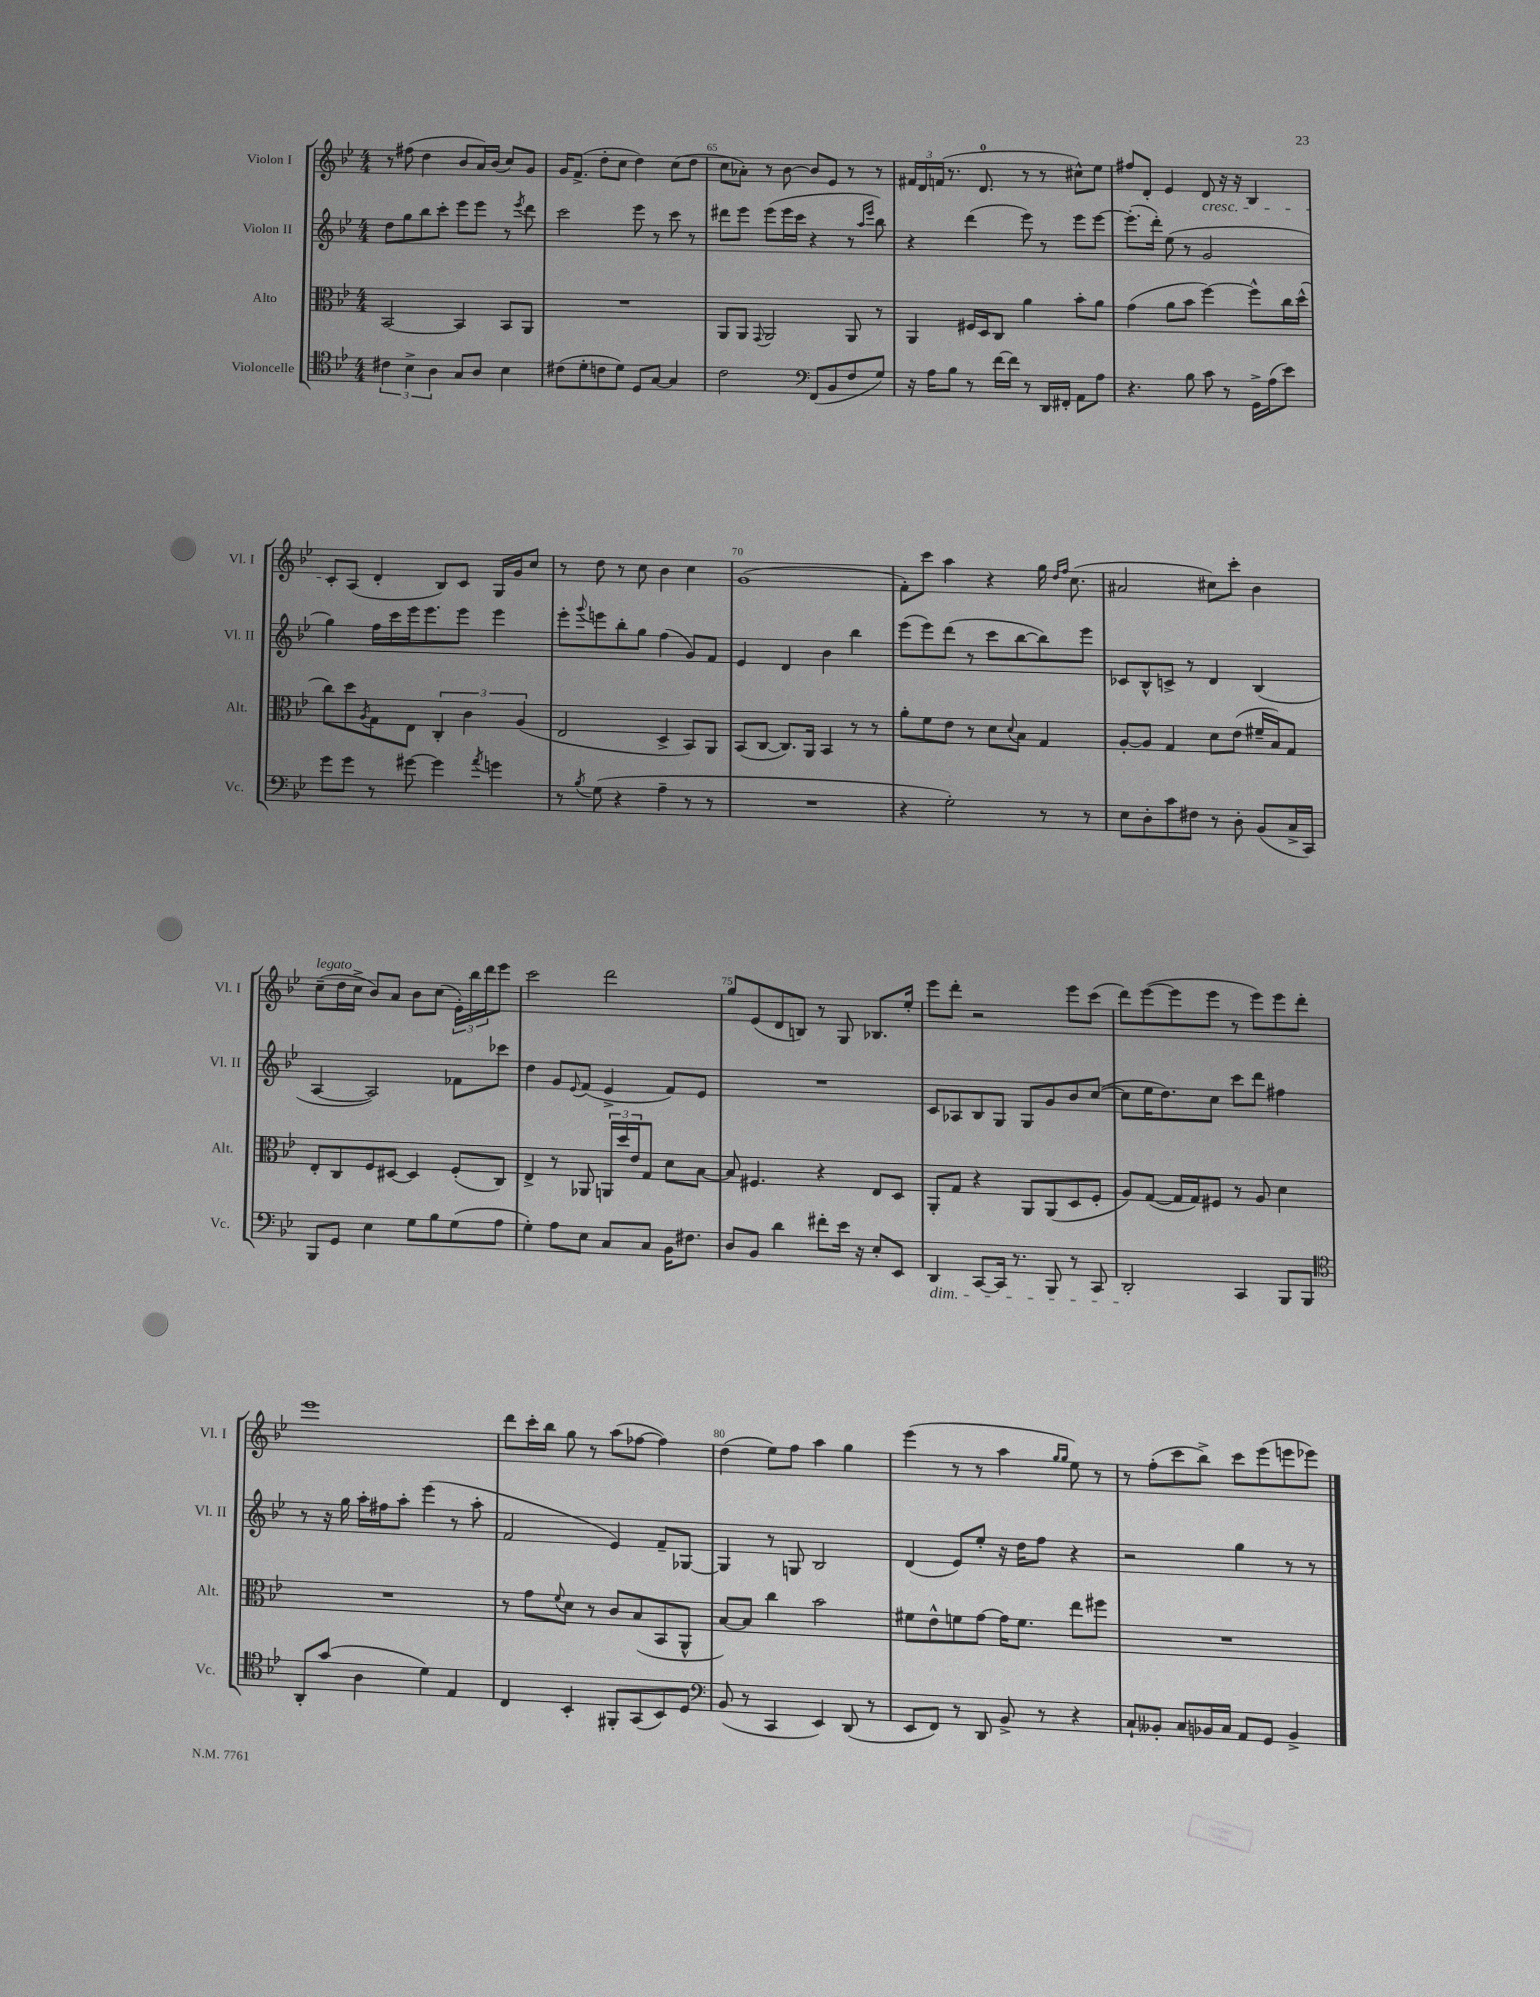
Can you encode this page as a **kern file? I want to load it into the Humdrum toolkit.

**kern	**kern	**kern	**kern
*part4	*part3	*part2	*part1
*staff4	*staff3	*staff2	*staff1
*I"Violoncelle	*I"Alto	*I"Violon II	*I"Violon I
*I'Vc.	*I'Alt.	*I'Vl. II	*I'Vl. I
*clefC4	*clefC3	*clefG2	*clefG2
*k[b-e-]	*k[b-e-]	*k[b-e-]	*k[b-e-]
*M4/4	*M4/4	*M4/4	*M4/4
=63	=63	=63	=63
6c#X\	[2BB-/	8dd\L	8r
.	.	8gg\	(8ff#X\
6B-^\	.	.	.
.	.	8bb-\	4dd\
6A\	.	.	.
.	.	8ccc'\J	.
8G/L	4BB-/]	8eee-\L	8b-/L
8A/J	.	8eee-\J	16a/L)
.	.	.	(16b-/JJ
4B-\	8BB-/L	8r	8cc/L)
.	.	8qeee-/	.
.	8AA/J	8ddd\	8g/J
=64	=64	=64	=64
(8c#X\L	1r	2ccc\	16g/KL
.	.	.	(8.f^/J
8d'\	.	.	.
8cn\	.	.	8dd'\L
8d\J)	.	.	8cc\J
8D/L	.	8eee-\	4dd\)
[8G/J	.	8r	.
4G/]	.	8ccc\	(8cc\L
.	.	8r	8dd\J
=65	=65	=65	=65
2c\	8AA/L	8ddd#X\L	8cc\L
.	8AA/J	8eee-\J	8a-X'\J)
.	8qqGG/	.	.
.	2AA/	(8eee-\L	8r
.	.	16eee-\L	[8b-\
.	.	16ccc\JJ	.
*clefF4	*	*	*
(8FF/L	.	4r	8b-/L]
8BB-/	.	.	8e-/J
8F/	8AA/	8r	8r
.	.	16qqaa/LL	.
.	.	16qqeee-/JJ	.
8G/J)	8r	8bb-\)	8r
=66	=66	=66	=66
16r	4AA/	4r	24f#X/LL
.	.	.	24d/
16A\KL	.	.	.
.	.	.	(24fn/JJ
8B-\J	.	.	8.r
8r	16F#X/LL	(4ddd\	.
.	16D/J	.	8.d/
[16f\LL	8C/J	.	.
16f\JJ]	.	.	.
8r	4a\	8eee-\)	8r
16DD/LL	.	8r	8r
16FF#X'/JJ	.	.	.
8AA\L	8b-'\L	8eee-\L	8cc#X^^\L)
8A\J	8a\J	[8eee-\J	8ee-\J
=67	=67	=67	=67
4.r	(4g\	(8.eee-'\L]	8ff#X/L
.	.	.	8d'/J
.	.	16ddd'\Jk)	.
.	8a\L	(8ee-\	4e-/
8B-\	8b-\J	8r	.
!	!	!	!LO:TX:b:i:t=cresc.
8c\	[4ff\)	2g/	8d/
8r	.	.	16r
.	.	.	16r
16GG^\LL	8ff^^\L]	.	4B-/
(16A\J	.	.	.
8e-\J)	16cc\L	.	.
.	(16dd^^\JJ	.	.
!!LO:LB:g=z
=68	=68	=68	=68
8g\L	8cc\L)	4gg\)	8c'/L
8g\J	8dd\	.	(8A/J
.	8qA/	.	.
8r	8G\	16ff\LL	4d'/
.	.	16ccc\	.
[8g#X\	8E-\J	16eee-\J	.
.	.	8.eee-\	.
4g#\]	6C'/	.	8B-/L)
.	.	8eee-\J	8c/J
.	6c\	.	.
8qa/	.	.	.
4gn\	.	4eee-\	16G/LL
.	.	.	16g/J
.	(6A/	.	.
.	.	.	8cc/J
=69	=69	=69	=69
8r	2E-/	8eee-'\L	8r
8qB-/	.	8qqggg/	.
(8G\	.	8eeen\	8dd\
4r	.	8bb-'\	8r
.	.	8gg\J	8cc\
4A~\	4D^/	(4ff\	4b-\
8r	8BB-/L)	8g/L)	4cc\
8r	8AA/J	8f/J	.
=70	=70	=70	=70
1r	(8BB-/L	4e-/	(1g
.	[8C/J	.	.
.	8.C/L])	4d/	.
.	16AA/Jk	.	.
.	4BB-/	4b-\	.
.	8r	4bb-\	.
.	8r	.	.
=71	=71	=71	=71
4r	8a'\L	(8eee-\L	8f'\L)
.	8f\	8eee-\)	8ccc\J
2G'\)	8e-\J	(8ddd\J	4aa\
.	8r	8r	.
.	8d\L	8ccc\L	4r
.	8qqd/	.	.
.	8B-\J	[8bb-\	.
8r	4G/	8bb-\])	16gg\
.	.	.	16qqdd/LL
.	.	.	16qqff/JJ
.	.	.	(8.cc\
8r	.	8eee-\J	.
=72	=72	=72	=72
8E-\L	[8A'/L	8c-X/L	2a#X/
8D'\	8A/J]	8B-^^/	.
8c\	4G/	8cn^/J	.
8F#X\J	.	8r	.
8r	8d\L	4d/	8cc#X\L)
8D'\	(8e-\J	.	8ccc'\J
(8BB-/L	16f#X~/LL	(4B-/	4b-\
.	16B-/J)	.	.
16C^/L	8G/J	.	.
16CC/JJ)	.	.	.
!!LO:LB:g=z
=73	=73	=73	=73
!	!	!	!LO:TX:a:i:t=legato
8BBB-/L	8E-'/L	[4A/	(8cc~\L
8GG/J	8C/	.	16dd\L
.	.	.	16cc^\JJ
4E-\	8F/	2A/])	8b-/L)
.	[8D#X/J	.	8a/J
8G\L	4D#/]	.	8b-\L
8B-\	.	.	(8cc\J
(8G\	(8F'/L	8f-X\L	24e-'\LL)
.	.	.	24bb-\
.	.	.	24ddd\J
8A\J	8C/J)	8ccc-X\J	8eee-\J
=74	=74	=74	=74
4G'\)	4E-^/	4dd\	2ccc\
8A\L	8r	8g/L	.
.	.	8qqe-/	.
8E-\J	8AA-X/	(8f/J	.
8C/L	24AAn/LL	4e-^/	2ddd\
.	24dd/	.	.
.	24e-/J	.	.
8C/J	8G/J	.	.
16BB-\KL	8d\L	8f/L)	.
8.F#X\J	.	.	.
.	[8B-\J	8e-/J	.
=75	=75	=75	=75
8D/L	8B-/]	1r	8gg/L
8BB-/J	4.F#X/	.	(8e-/
4d\	.	.	8d/
.	.	.	8Bn/J)
8f#X'\L	4r	.	8r
16e-\Jk	.	.	8G/
16r	.	.	.
8E-'/L	8E-/L	.	8.B-X/L
8EE-/J	8D/J	.	.
.	.	.	16ee-'/Jk
=76	=76	=76	=76
!LO:TX:b:i:t=dim.	!	!	!
4DD/	8AA'/L	8c/L	8eee-\L
.	8G/J	8A-X/	8ddd'\J
[8CC/L	4r	8B-/	2r
16CC/Jk]	.	8G/J	.
8.r	.	.	.
.	8AA/L	8G/L	.
8BBB-/	(8AA/	8g/	.
8r	8D/	8b-/	8eee-\L
8CC/	8F'/J	([8cc/J	(8ccc\J
=77	=77	=77	=77
2DD'/	8A/L)	8cc\L]	8ddd\L)
.	([8G/J	16ee-\K	([8eee-\
.	.	8.dd\)	.
.	16G/LL]	.	8eee-\]
.	16G/J)	.	.
.	8F#X/J	8cc\J	8eee-\J
4CC/	8r	8ccc\L	8r
.	8A/	8ddd\J	8eee-\L)
8BBB-/L	4d\	4ff#X\	8eee-\
8BBB-/J	.	.	8ddd'\J
!!LO:LB:g=z
=78	=78	=78	=78
*clefC4	*	*	*
8AA'/L	1r	8r	1eee-
(8g/J	.	16r	.
.	.	16gg\	.
4A\	.	16aa'\LL	.
.	.	16ff#X\J	.
.	.	8aa'\J	.
4d\)	.	(4eee-\	.
4E-/	.	8r	.
.	.	8aa'\	.
=79	=79	=79	=79
4C/	8r	2f/	8ddd\L
.	8g\L	.	16ccc'\L
.	.	.	16bb-\JJ
.	8qqf/	.	.
4BB-'/	8d\J	.	8gg\
.	8r	.	8r
8FF#X'/L	8c/L	4e-/)	(8aa\L
(8GG/	(8B-/	.	[8ff-X\J
8BB-/)	8BB-/	8f~/L	4ff-\])
8D/J	8AA^^/J	[8G-X/J	.
=80	=80	=80	=80
*clefF4	*	*	*
(8BB-/	[8B-/L)	4G-/]	(4dd\
8r	8B-/J]	.	.
4CC/	4cc\	8r	8ee-\L)
.	.	8Gn/	8ff\J
4EE-/)	2b-\	2B-/	4aa\
(8DD/	.	.	4gg\
8r	.	.	.
=81	=81	=81	=81
8EE-/L	8f#X\L	(4d/	(4eee-\
8FF/J)	8e-^^\	.	.
8r	8fn\	8e-/L)	8r
8DD/	[8g\J	8ee-'/J	8r
8BB-^/	16g\KL]	16r	4aa\
.	8.f\J	16dd\KL	.
8r	.	8ff\J	.
.	.	.	16qqgg/LL
.	.	.	16qqgg/JJ
4r	8ee-\L	4r	8ee-\)
.	8ff#X\J	.	8r
=82	=82	=82	=82
8C`/L	1r	2r	8r
8BB--X'/J	.	.	(8ff'\L
8C/L	.	.	8ccc\
16BB-X/L	.	.	8bb-^\J)
16C/JJ	.	.	.
8AA/L	.	4gg\	8ccc\L
8GG/J	.	.	(8eee-\
4BB-^/	.	8r	8eeen\
.	.	8r	8eee-X\J)
==	==	==	==
*-	*-	*-	*-
